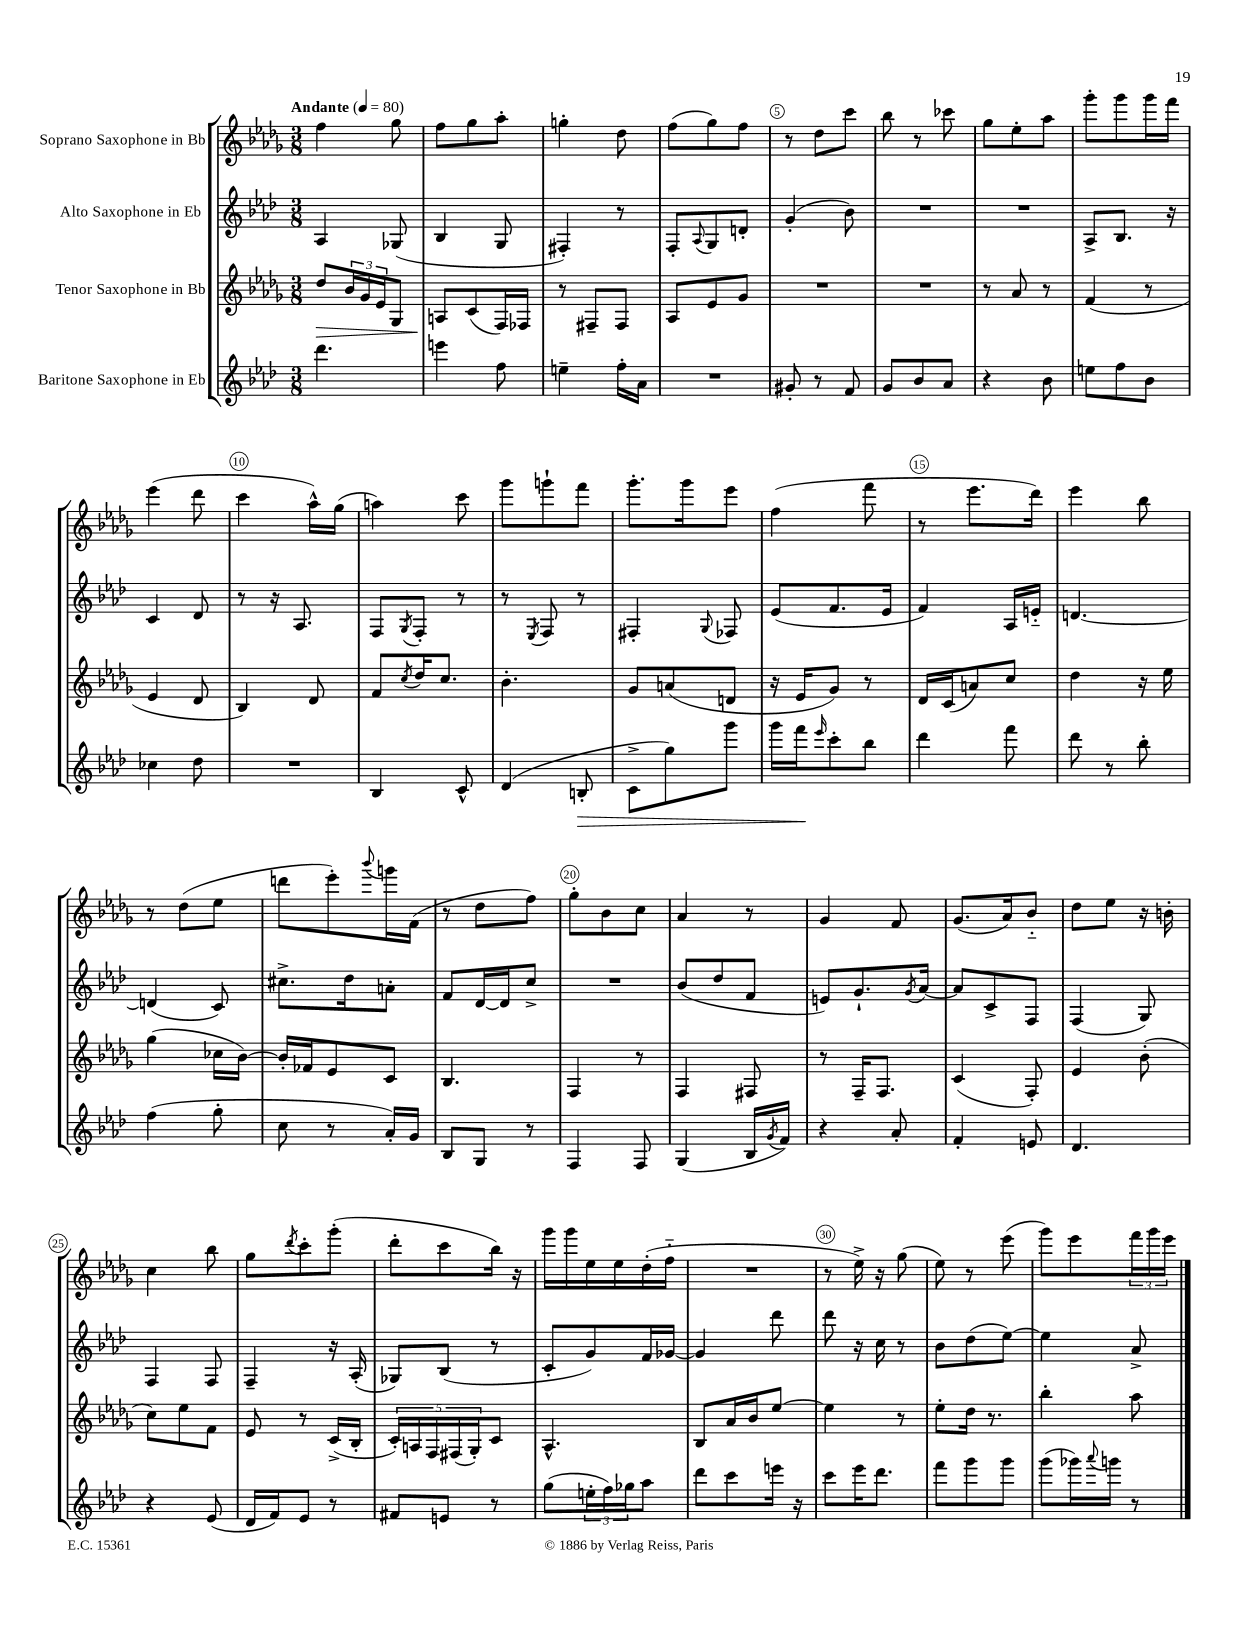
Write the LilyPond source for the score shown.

<<
\new StaffGroup <<
\new Staff = "s0" \with { instrumentName = "Soprano Saxophone in Bb" } {
    \clef treble \key des \major \numericTimeSignature \time 3/8 \tempo "Andante" 4 = 80
    f''4 ges''8 |
    f''8 ges''8 aes''8-. |
    g''4-. des''8 |
    f''8( ges''8) f''8 |
    r8 des''8 c'''8 |
    bes''8 r8 ces'''8 |
    ges''8 ees''8-. aes''8 |
    ges'''8-. ges'''8 ges'''16 f'''16 |
    ees'''4( des'''8 |
    c'''4 aes''16-^) ges''16( |
    a''4) c'''8 |
    ges'''8 g'''8-! f'''8 |
    ges'''8.-. ges'''16 ees'''8 |
    f''4( f'''8 |
    r8 ees'''8. des'''16) |
    ees'''4 bes''8 |
    r8 des''8( ees''8 |
    d'''8 ees'''8-.) \appoggiatura { bes'''8 } g'''16 f'16( |
    r8 des''8 f''8) |
    ges''8-. bes'8 c''8 |
    aes'4 r8 |
    ges'4 f'8 |
    ges'8.( aes'16) bes'8-_ |
    des''8 ees''8 r16 b'16-. |
    c''4 bes''8 |
    ges''8 \acciaccatura { des'''8 } c'''8-. ges'''8-.( |
    des'''8-. c'''8 bes''16) r16 |
    ges'''16 ges'''16 ees''16 ees''16 des''16-.( f''16-_ |
    R4. |
    r8 ees''16->) r16 ges''8( |
    ees''8) r8 ees'''8( |
    ges'''8) ees'''8 \tuplet 3/2 { f'''16 ges'''16 ees'''16 } \bar "|." |
}
\new Staff = "s1" \with { instrumentName = "Alto Saxophone in Eb" } {
    \clef treble \key aes \major \numericTimeSignature \time 3/8
    aes4 ges8( |
    bes4 g8 |
    fis4-.) r8 |
    f8-. \appoggiatura { aes8 } g8 d'8-. |
    g'4-.( bes'8) |
    R4. |
    R4. |
    aes8-> bes8. r16 |
    c'4 des'8 |
    r8 r16 aes8. |
    f8 \acciaccatura { g8 } f8-. r8 |
    r8 \acciaccatura { ees8 } f8 r8 |
    fis4-. \appoggiatura { g8 } fes8 |
    ees'8( f'8. ees'16 |
    f'4) aes16 e'16-_ |
    d'4.~ |
    d'4( c'8) |
    cis''8.-> des''16 a'8-. |
    f'8 des'16~ des'16 c''8-> |
    R4. |
    bes'8( des''8 f'8 |
    e'8) g'8.-! \acciaccatura { g'8 } aes'16~ |
    aes'8 c'8-> f8 |
    f4( g8) |
    f4 f8 |
    f4-- r16 aes16-.( |
    ges8) bes8( r8 |
    c'8-. g'8) f'16 ges'16~ |
    ges'4 des'''8 |
    des'''8 r16 c''16 r8 |
    bes'8 des''8( ees''8~) |
    ees''4 aes'8-> \bar "|." |
}
\new Staff = "s2" \with { instrumentName = "Tenor Saxophone in Bb" } {
    \clef treble \key des \major \numericTimeSignature \time 3/8
    des''8\> \tuplet 3/2 { bes'16 ges'16 ees'16 } ges8 |
    a8\! c'8( f16) fes16 |
    r8 fis8-- fis8 |
    aes8 ees'8 ges'8 |
    R4. |
    R4. |
    r8 aes'8 r8 |
    f'4( r8 |
    ees'4 des'8 |
    bes4) des'8 |
    f'8 \acciaccatura { c''8 } des''16 c''8. |
    bes'4.-. |
    ges'8 a'8( d'8 |
    r16 ees'16 ges'8) r8 |
    des'16 c'16( a'8) c''8 |
    des''4 r16 ees''16 |
    ges''4( ces''16 bes'16~) |
    bes'16-. fes'16 ees'8 c'8 |
    bes4. |
    f4 r8 |
    f4 fis8 |
    r8 f16-- f8. |
    c'4( f8-.) |
    ees'4 bes'8-.( |
    c''8) ees''8 f'8 |
    ees'8 r8 c'16->( bes16-. |
    \tuplet 5/4 { c'16-.) a16 f16 fis16( ges16-.) } c'8 |
    aes4.-^ |
    bes8 aes'16 bes'16 ees''8~ |
    ees''4 r8 |
    ees''8-. des''16 r8. |
    bes''4-. aes''8 \bar "|." |
}
\new Staff = "s3" \with { instrumentName = "Baritone Saxophone in Eb" } {
    \clef treble \key aes \major \numericTimeSignature \time 3/8
    des'''4. |
    e'''4 f''8 |
    e''4-- f''16-. aes'16 |
    R4. |
    gis'8-. r8 f'8 |
    g'8 bes'8 aes'8 |
    r4 bes'8 |
    e''8 f''8 bes'8 |
    ces''4 des''8 |
    R4. |
    bes4 c'8-^ |
    des'4( b8-.\> |
    c'8-> g''8) g'''8 |
    g'''16 f'''16\! \grace { ees'''16 } c'''8-. bes''8 |
    des'''4 f'''8 |
    des'''8 r8 bes''8-. |
    f''4( g''8-. |
    c''8 r8 aes'16-.) g'16 |
    bes8 g8 r8 |
    f4 f8 |
    g4( bes16 \acciaccatura { g'8 } f'16) |
    r4 aes'8-. |
    f'4-. e'8 |
    des'4. |
    r4 ees'8( |
    des'16 f'16) ees'8 r8 |
    fis'8 e'8 r8 |
    g''8( \tuplet 3/2 { e''16-. f''16) ges''16 } aes''8 |
    des'''8 c'''8 e'''16 r16 |
    c'''8 ees'''16 des'''8. |
    f'''8 g'''8 g'''8 |
    g'''8( ges'''16) \appoggiatura { aes'''8 } g'''16 r8 \bar "|." |
}
>>
>>
\layout { \context { \Score \override BarNumber.break-visibility = ##(#f #t #t) barNumberVisibility = #(every-nth-bar-number-visible 5) \override BarNumber.stencil = #(make-stencil-circler 0.1 0.3 ly:text-interface::print) } }
